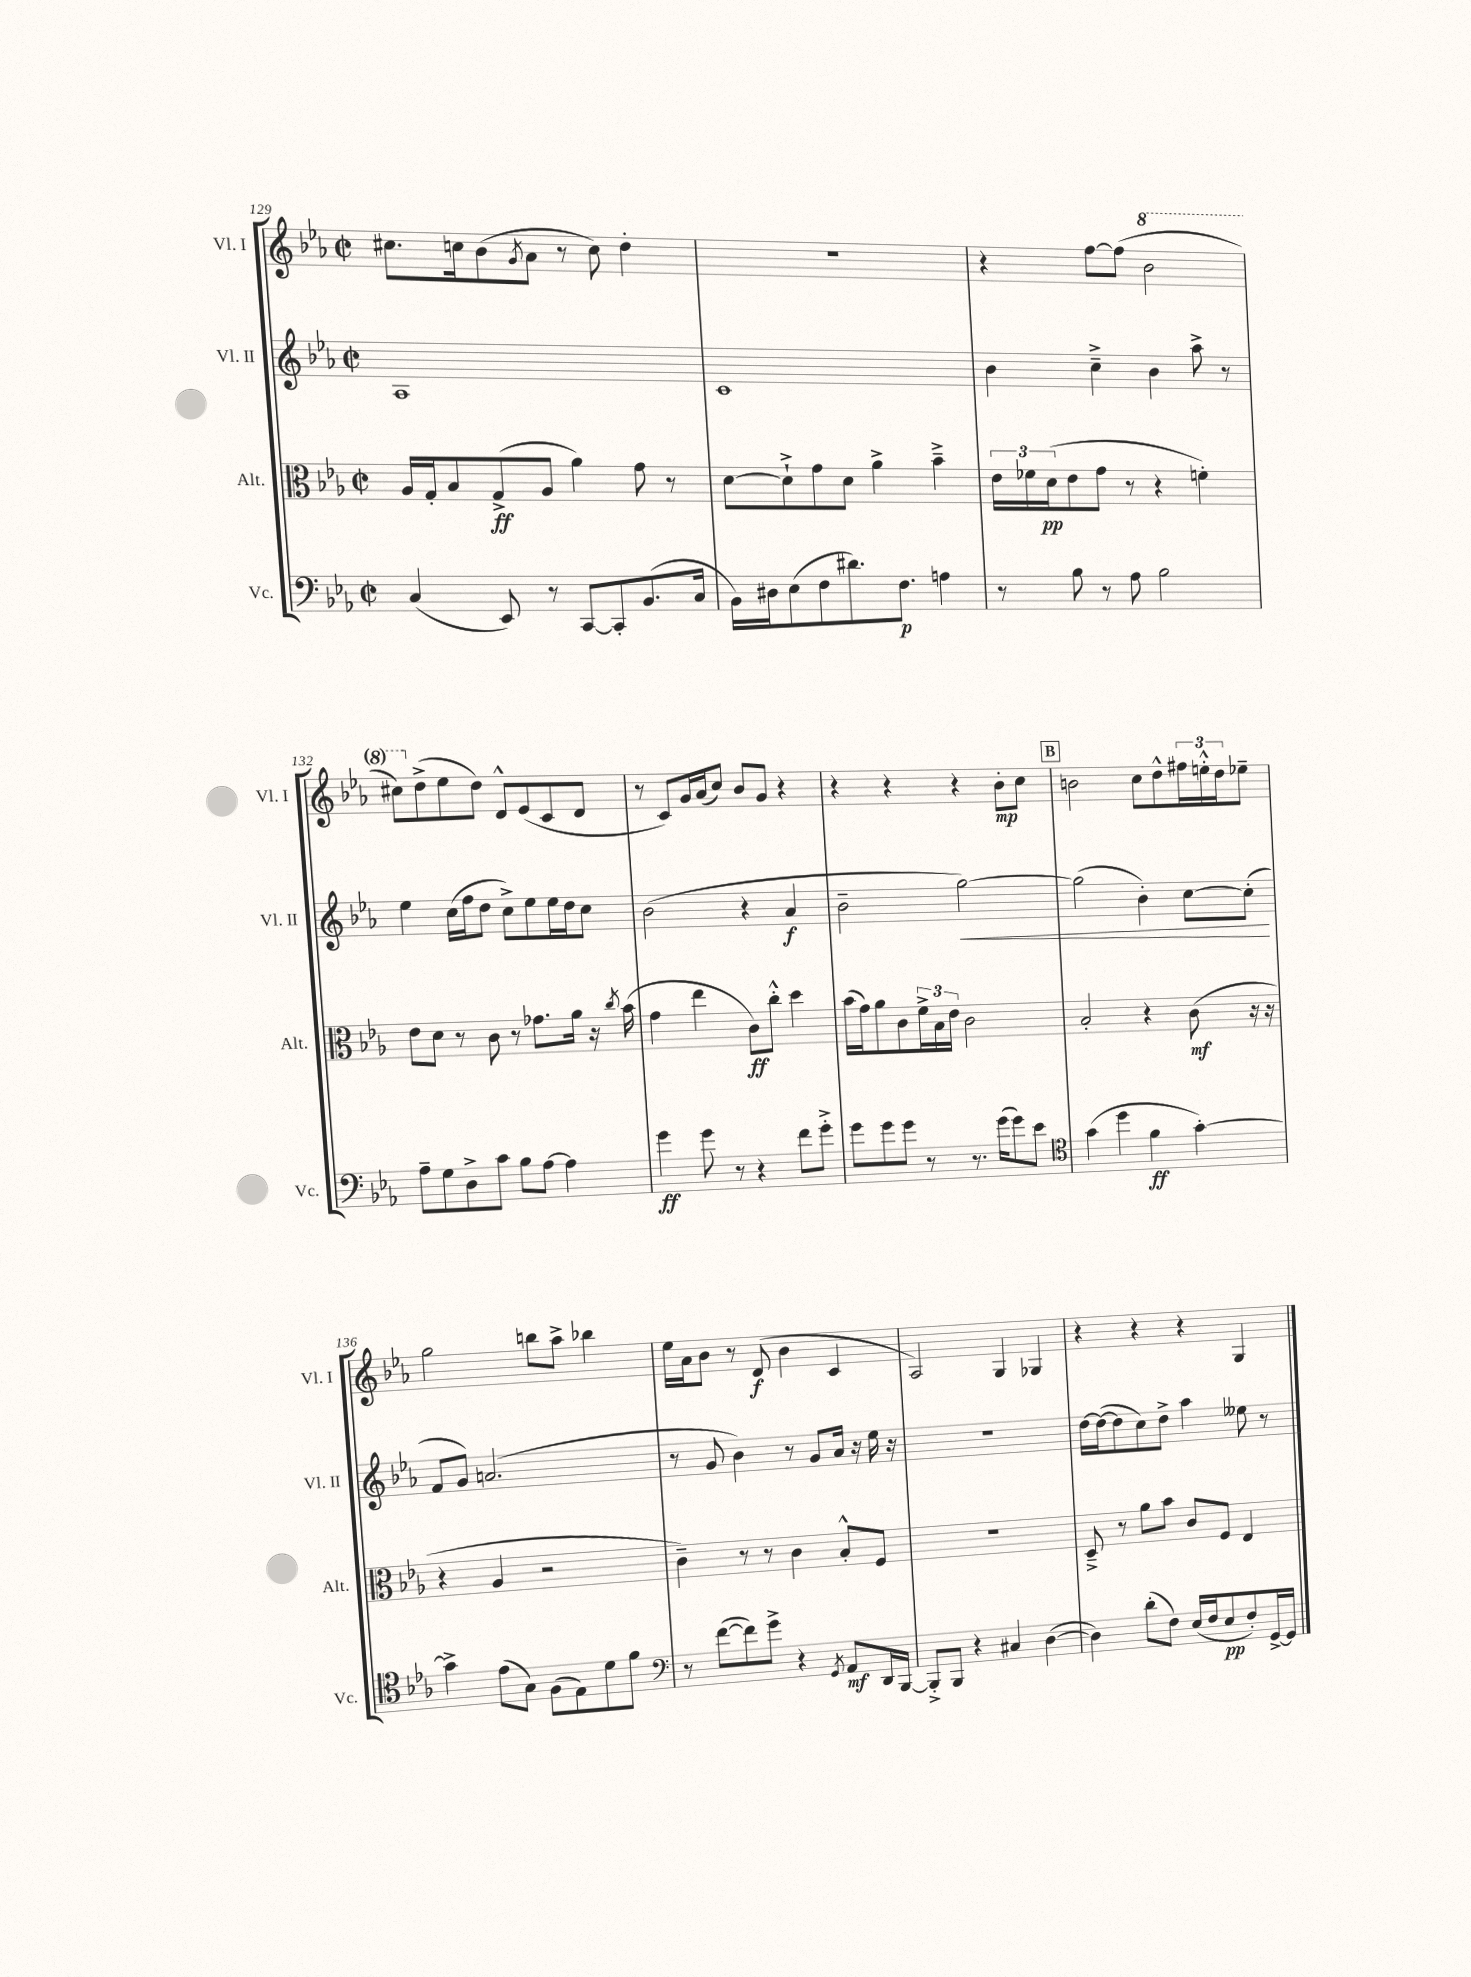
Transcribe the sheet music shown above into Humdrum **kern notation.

**kern	**kern	**kern	**kern
*staff4	*staff3	*staff2	*staff1
*clefF4	*clefC3	*clefG2	*clefG2
*k[b-e-a-]	*k[b-e-a-]	*k[b-e-a-]	*k[b-e-a-]
*M2/2	*M2/2	*M2/2	*M2/2
*met(c|)	*met(c|)	*met(c|)	*met(c|)
(4C	16A-	1A-	8.cc#
.	16G'	.	.
.	8B-	.	.
.	.	.	16cc
8EE-)	(8G^	.	(8b-
.	.	.	8qg
8r	8A-	.	8a-
[8CC	4a-)	.	8r
8CC']	.	.	8cc)
(8.BB-	8g	.	4dd'
.	8r	.	.
16C	.	.	.
=	=	=	=
16BB-)	[8d	1c	1r
16D#	.	.	.
(8E-	8d`^]	.	.
8F	8g	.	.
8.d#)	8d	.	.
.	4a-^	.	.
8.F	.	.	.
4A	4b-~^	.	.
=	=	=	=
8r	24e-	4b-	4r
.	24f-	.	.
.	(24d	.	.
8B-	8e-	.	.
8r	8g	4cc~^	[8ff
8A-	8r	.	(8ff]
2B-	4r	4b-	2bb-
.	4f')	8aa-^	.
.	.	8r	.
=	=	=	=
8A-~	8e-	4ee-	8ccc#)
8G	8d	.	(8dd^
8D^	8r	(16cc	8ee-
.	.	16ff	.
8c	8c	8dd	8dd)
8B-	8r	8cc^)	8d^^
[8A-	8.g-	8ee-	(8e-
4A-]	.	16ee-	8c
.	16a-	16dd	.
.	16r	8cc	8d
.	8qcc	.	.
.	(16b-	.	.
=	=	=	=
4g	4g	(2b-	8r
.	.	.	8c)
8g	4ee-	.	16g
.	.	.	(16a-
8r	.	.	8cc)
4r	8c)	4r	8b-
.	8cc'^^	.	8g
8f	4dd	4a-	4r
8g'^	.	.	.
=	=	=	=
8g	(16b-	2b-~	4r
.	16g)	.	.
8g	8a-	.	.
8g	8c	.	4r
8r	24f^	.	.
.	24B-	.	.
.	24e-	.	.
8.r	2c	[2gg)	4r
(16g	.	.	.
8g)	.	.	8b-'
8e-	.	.	8cc
=	=	=	=
*clefC4	*	*	*
(4g	2B-'	(2gg]	2b
4dd	.	.	.
4f	4r	4b-')	8cc
.	.	.	8dd^^
[4g')	(8c	[8cc	24ff#
.	.	.	24ee'^^
.	.	.	24dd
.	16r	(8cc']	8ee-~
.	16r	.	.
=	=	=	=
4g^]	4r	8f	2gg
.	.	8g)	.
(8e-	4A-	(2.a	.
8G)	.	.	.
(8F	2r	.	8bb
8E-)	.	.	8aa-^
8d	.	.	4bb-
8f	.	.	.
=	=	=	=
*clefF4	*	*	*
8r	4c~)	8r	16ee-
.	.	.	16a-
([8f	.	8g	8b-
8f])	8r	4b-)	8r
8g^	8r	.	(8d
4r	4c	8r	4b-
.	.	8g	.
8qGG	.	.	.
8AA-	8B-'^^	16a-	4c
.	.	16r	.
16DD	8F	16ee-	.
[16BBB-	.	16r	.
=	=	=	=
8BBB-'^]	1r	1r	2A-)
8BBB-	.	.	.
4r	.	.	.
4C#	.	.	4G
([4D	.	.	4G-
=	=	=	=
4D])	8D~^	[16dd	4r
.	.	(16dd_	.
.	8r	8dd]	.
(8d'	8a-	8cc)	4r
8F)	8b-	8dd^	.
(16E-	8c	4aa-	4r
16F	.	.	.
8E-	8F	.	.
8F')	4E-	8ee--	4G
[16GG^	.	8r	.
16GG]	.	.	.
==	==	==	==
*-	*-	*-	*-
